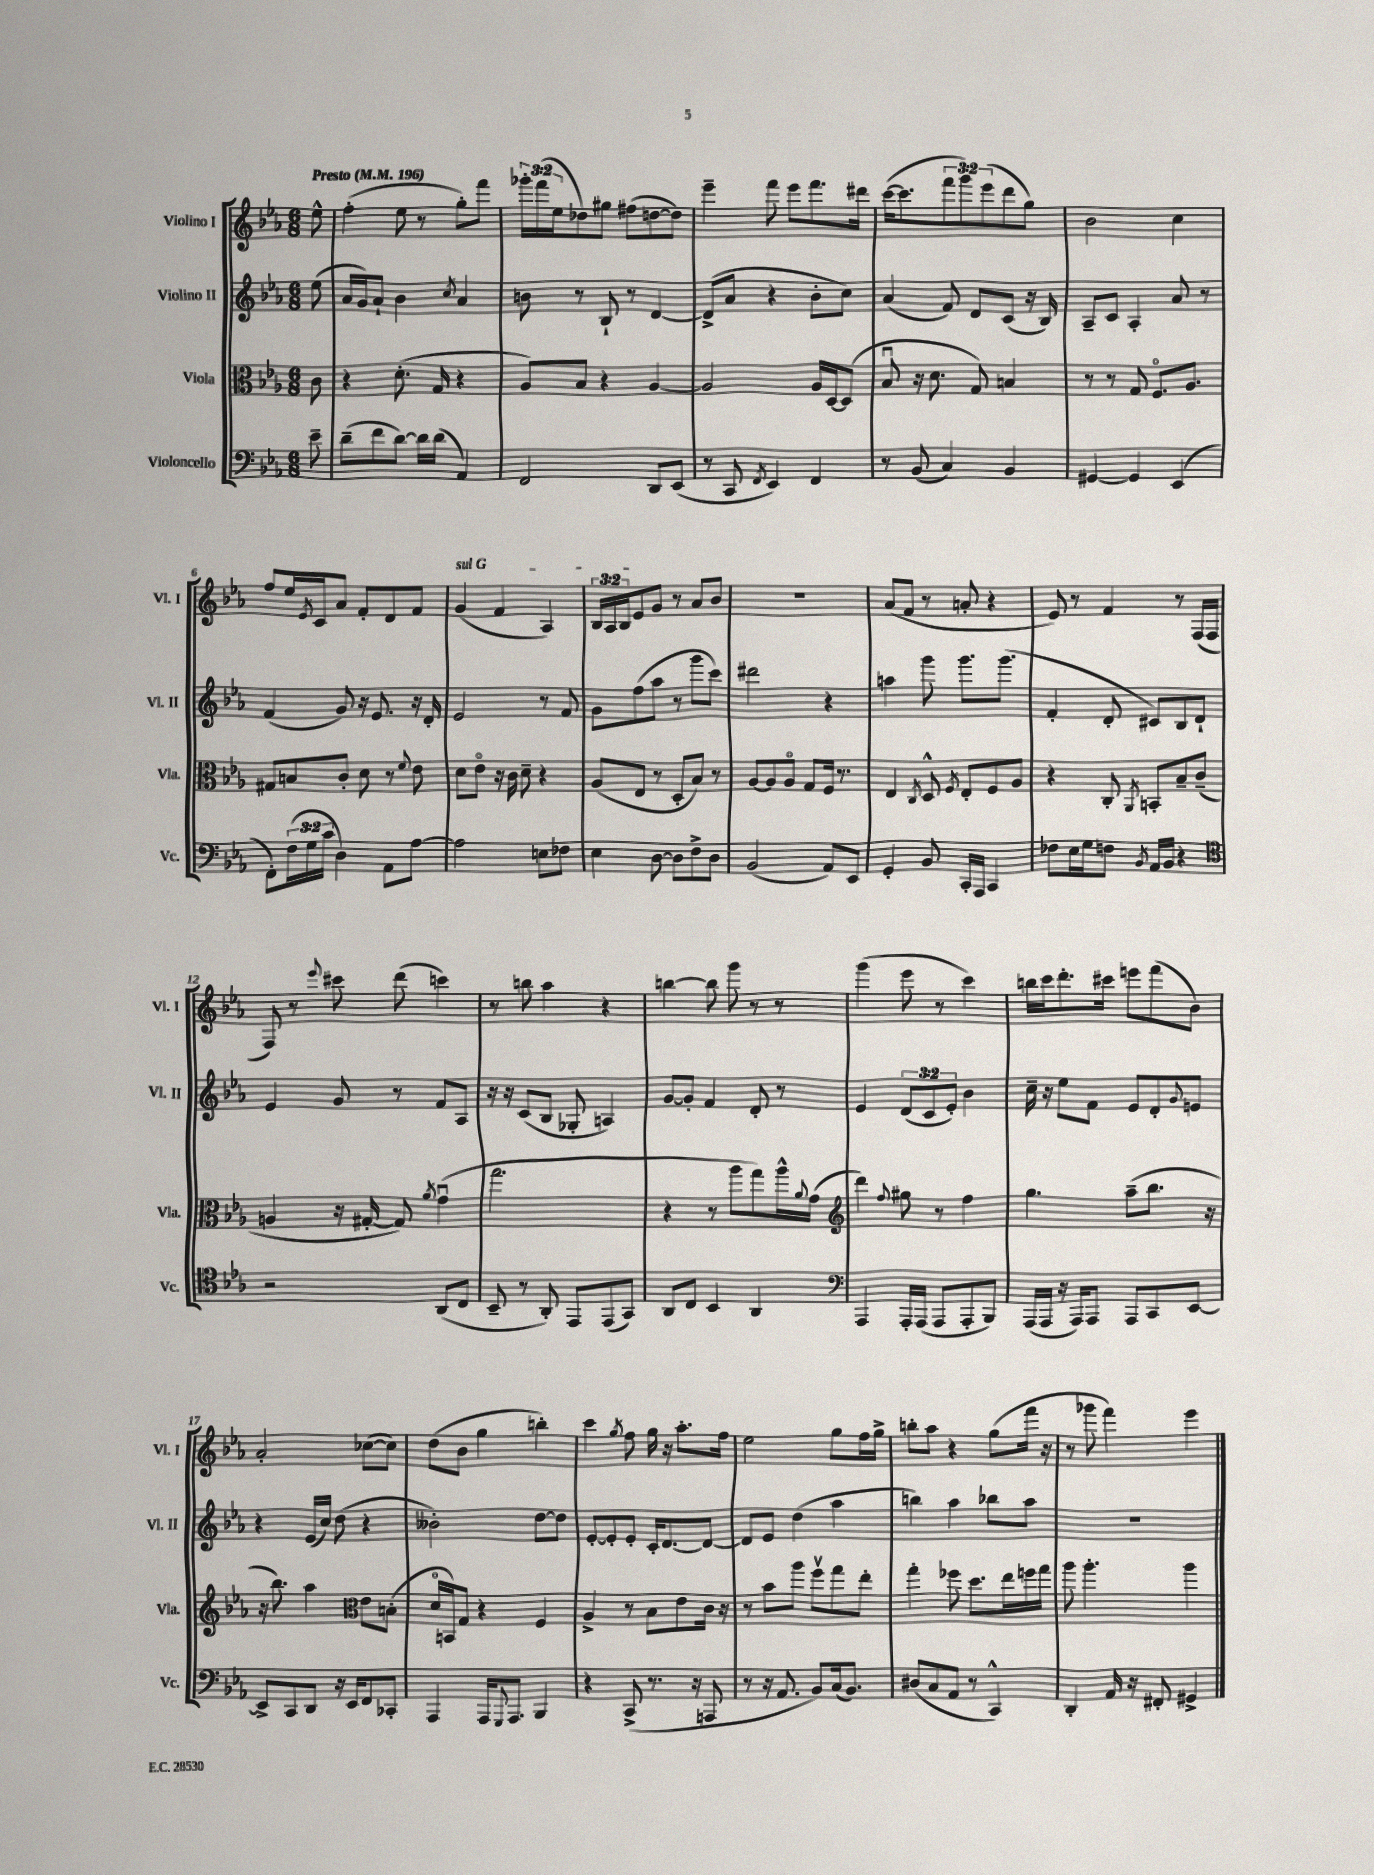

**kern	**kern	**kern	**kern
*part4	*part3	*part2	*part1
*staff4	*staff3	*staff2	*staff1
*I"Violoncello	*I"Viola	*I"Violino II	*I"Violino I
*I'Vc.	*I'Vla.	*I'Vl. II	*I'Vl. I
*clefF4	*clefC3	*clefG2	*clefG2
*k[b-e-a-]	*k[b-e-a-]	*k[b-e-a-]	*k[b-e-a-]
*M6/8	*M6/8	*M6/8	*M6/8
*MM196	*MM196	*MM196	*MM196
=	=	=	=
!	!	!	!LO:TX:a:B:t=Presto
8e-~\	8c\	(8ee-\	8ee-^^\
=1	=1	=1	=1
(8d~\L	4r	16a-/LL	(4ff'\
.	.	16g/J)	.
8f\	.	8a-`/J	.
[8d\J)	(8.d'\	4b-\	8ee-\
16d\LL]	.	.	8r
(16d\JJ	16G/	.	.
.	.	8qcc/	.
4AA-/)	4r	4a-/	8gg'\L)
.	.	.	8fff\J
=2	=2	=2	=2
2FF/	8A-/L)	8bn\	24ggg-X'\LL
.	.	.	(24fff\
.	.	.	24ee-\J
.	8B-/J	8r	8dd-X\)
.	4r	8B-`/	8gg#X\J
.	.	8r	(8ff#X\L
8DD/L	[4A-/	[4d/	[8ddn\
(8EE-/J	.	.	8dd\J])
=3	=3	=3	=3
8r	2A-/]	(8d^/L]	4eee-~\
8CC/	.	8a-/J	.
8qFF/	.	.	.
4EE-/)	.	4r	8fff\
.	.	.	8eee-\L
4FF/	16A-/LL	8b-'\L	8.fff\
.	[16D/J	.	.
.	(8D/J]	8cc\J)	.
.	.	.	16ddd#X\Jk
=4	=4	=4	=4
8r	8B-u/	(4a-/	([16ccc\KL
.	.	.	8.ccc\]
(8BB-/	16r	.	.
.	8.d\	.	.
4C/)	.	8f/)	12fff\
.	.	.	12ggg\)
.	8G/)	8d/L	.
.	.	.	(12eee-\
4BB-/	4Bn/	(8c/J	8ddd\
.	.	16r	8gg\J)
.	.	16B-/)	.
=5	=5	=5	=5
[4GG#X/	8r	8A-~/L	2b-\
.	8r	8c/J	.
4GG#/]	8G/	4A-'/	.
.	8.F/L	.	.
(4EE-/	.	8a-/	4cc\
.	8.A-/J	.	.
.	.	8r	.
!!LO:LB:g=z
=6	=6	=6	=6
8FF'\L)	8G#X/L	(4f/	8ff/L
(24F\L	8Bn/	.	16ee-/L
24G\	.	.	.
.	.	.	8qe-/
.	.	.	16c/J
24c\JJ	.	.	.
4D\)	8c'/J	8g/)	8a-/J
.	8d\	16r	8f'/L
.	.	8.e-/	.
8AA-\L	8r	.	8d/
.	8qqf/	.	.
[8A-\J	8e-\	16r	8f/J
.	.	16d'/	.
=7	=7	=7	=7
!	!	!	!LO:TX:a:i:t=sul G
2A-\]	8d\L	2e-/	(4g/
.	8e-\J	.	.
.	16r	.	4f/
.	16c\	.	.
.	8d~\	.	.
8En\L	4r	8r	4A-/)
8F-X\J	.	8f/	.
=8	=8	=8	=8
4E-\	(8A-/L	8g\L	24B-/LL
.	.	.	24A-/
.	.	.	24B-/J
.	8E-/J	(8ff\	8e-/
[8D\	8r	8aa-\J	8g/J
8D\L]	8D'/L	8r	8r
8F^\	8B-/J)	8ggg\L	8a-/L
8D\J	8r	8ccc\J)	8b-/J
=9	=9	=9	=9
(2BB-/	[8A-/L	2ddd#X\	2.r
.	8A-/]	.	.
.	8A-/J	.	.
.	8G/L	.	.
8AA-/L)	16F/Jk	4r	.
.	8.r	.	.
8EE-/J	.	.	.
=10	=10	=10	=10
4GG'/	4E-/	4aan\	(8a-/L
.	.	.	8f/J
.	8qC/	.	.
8BB-/	8D^^/	8ggg\	8r
.	8qF/	.	.
16CC'/LL	8E-'/L	8.ggg\L	8an'/
16AAA-/JJ	.	.	.
4CC/	8F/	.	4r
.	.	(8.ggg\J	.
.	8A-/J	.	.
=11	=11	=11	=11
8F-X\L	4r	4f'/	8e-/)
16E-\L	.	.	8r
16G\J	.	.	.
8Fn\J	8C'/	8d'/	4f/
8qBB-/	8qAA-/	.	.
16AA-/LL	8BBn'/L	8c#X/L)	.
16BB-/JJ	.	.	.
4r	8B-~/	8B-/	8r
.	(8c~/J	8d`/J	(16F/LL
.	.	.	16F/JJ
!!LO:LB:g=z
=12	=12	=12	=12
*clefC4	*	*	*
2r	4An/	4e-/	8F/)
.	.	.	8r
.	.	.	8qqeee-/
.	16r	8g/	8ccc#X\
.	[16G#X'/	.	.
.	8G#/])	8r	(8ddd\
.	8qa-/	.	.
(8AA-/L	(4gu\	8f/L	4cccn\)
8C/J	.	8A-/J	.
=13	=13	=13	=13
8BB-~/	2.gg\	16r	8r
.	.	16r	.
8r	.	(8c/L	8bbn\
8AA-'/)	.	8B-/J	4aa-\
8EE-/L	.	8G-X'/	.
(8EE-/	.	4An/)	4r
8GG/J)	.	.	.
=14	=14	=14	=14
8AA-/L	4r	[8g/L	[4bbn\
8C/J	.	8g'/J]	.
4BB-/	8r	4f/	8bb\]
.	8aa-\L	.	8ggg\
4AA-/	8gg\)	8d'/	8r
.	16aa-^^\L	8r	8r
.	8qqa-/	.	.
.	(16g\JJ	.	.
=15	=15	=15	=15
*clefF4	*clefG2	*	*
4AAA-/	4ddd\)	4e-/	(4ggg\
.	8qqff/	.	.
16AAA-'/LL	8gg#X\	(12d/L	8eee-\
(16AAA-/JJ	.	.	.
.	.	12c/	.
8AAA-/L	8r	.	8r
.	.	12e-'/J)	.
8AAA-'/	4ff\	4b-\	4ccc\)
8BBB-/J)	.	.	.
=16	=16	=16	=16
(16AAA-/LL	4.gg\	16cc~\	16bbn\LL
16AAA-/JJ	.	16r	16ccc\J
16r	.	8ee-\L	8.ddd'\
16AAA-/KL)	.	.	.
8AAA-/J	.	8f\J	.
.	.	.	16ccc#X\Jk
8AAA-/L	(8aa-~\L	8e-/L	8eeen\L
8CC/	8.bb-\J	8d'/	(8fff\
.	.	8qqg/	.
[8EE-/J	.	8en/J	8b-\J)
.	16r	.	.
!!LO:LB:g=z
=17	=17	=17	=17
8EE-^/L]	16r	4r	2a-'/
.	8.bb-\)	.	.
8CC/	.	.	.
8DD/J	4aa-\	(16e-/LL	.
.	.	16cc/JJ)	.
16r	.	(8dd\	.
16EE-/KL	.	.	.
*	*clefC3	*	*
8FF/	8e-\L	4r	([8cc-X\L
8CC-X'/J	(8Bn'\J	.	8cc-\J])
=18	=18	=18	=18
4AAA-/	16d/LL	2b--X'\)	(8dd\L
.	16BBn/J)	.	.
.	8G/J	.	8b-\J
16AAA-/KL	4r	.	4gg\
8qqGGG/	.	.	.
8.AAA-/J	.	.	.
4BBB-/	4F/	[8dd\L	4bbn'\)
.	.	8dd\J]	.
=19	=19	=19	=19
4r	4A-^/	[8e-'/L	4ccc\
.	.	8e-'/]	.
.	.	.	8qgg/
(8CC^/	8r	8e-'/J	8ff\
8.r	8B-\L	16c'/KL	16gg\
.	.	[8.d/	16r
.	8e-\	.	8.aa-'\L
16r	.	.	.
8AAAn/	16c\Jk	8d/J_	.
.	16r	.	16ff\Jk
=20	=20	=20	=20
8r	8r	8d/L]	2ee-\
16r	8b-\L	8e-/J	.
8.AA-/	.	.	.
.	8aa-\J	(4dd\	.
8BB-/L)	8ffv\L	.	.
(16C/k	8gg\	4aa-\	8gg\L
8.BB-/J)	.	.	.
.	8ee-'\J	.	16ff\L
.	.	.	16gg^\JJ
=21	=21	=21	=21
(8D#X/L	4gg'\	4bbn\)	8bbn'\L
8C/	.	.	8aa-\J
8AA-/J	8ff-X\	4aa-\	4r
8r	8.dd\L	.	.
4CC^^/)	.	8bb-X\L	(8gg\L
.	16ee-\L	.	.
.	16ffn\	8aa-\J	16fff\Jk
.	16gg\JJ	.	16r
=22	=22	=22	=22
4DD'/	8aa-\	2.r	8r
.	4.aa-'\	.	8ggg-X\
16AA-/	.	.	4fff\)
16r	.	.	.
8FF#X'/	.	.	.
4GG#X^/	4aa-\	.	4eee-\
==	==	==	==
*-	*-	*-	*-
